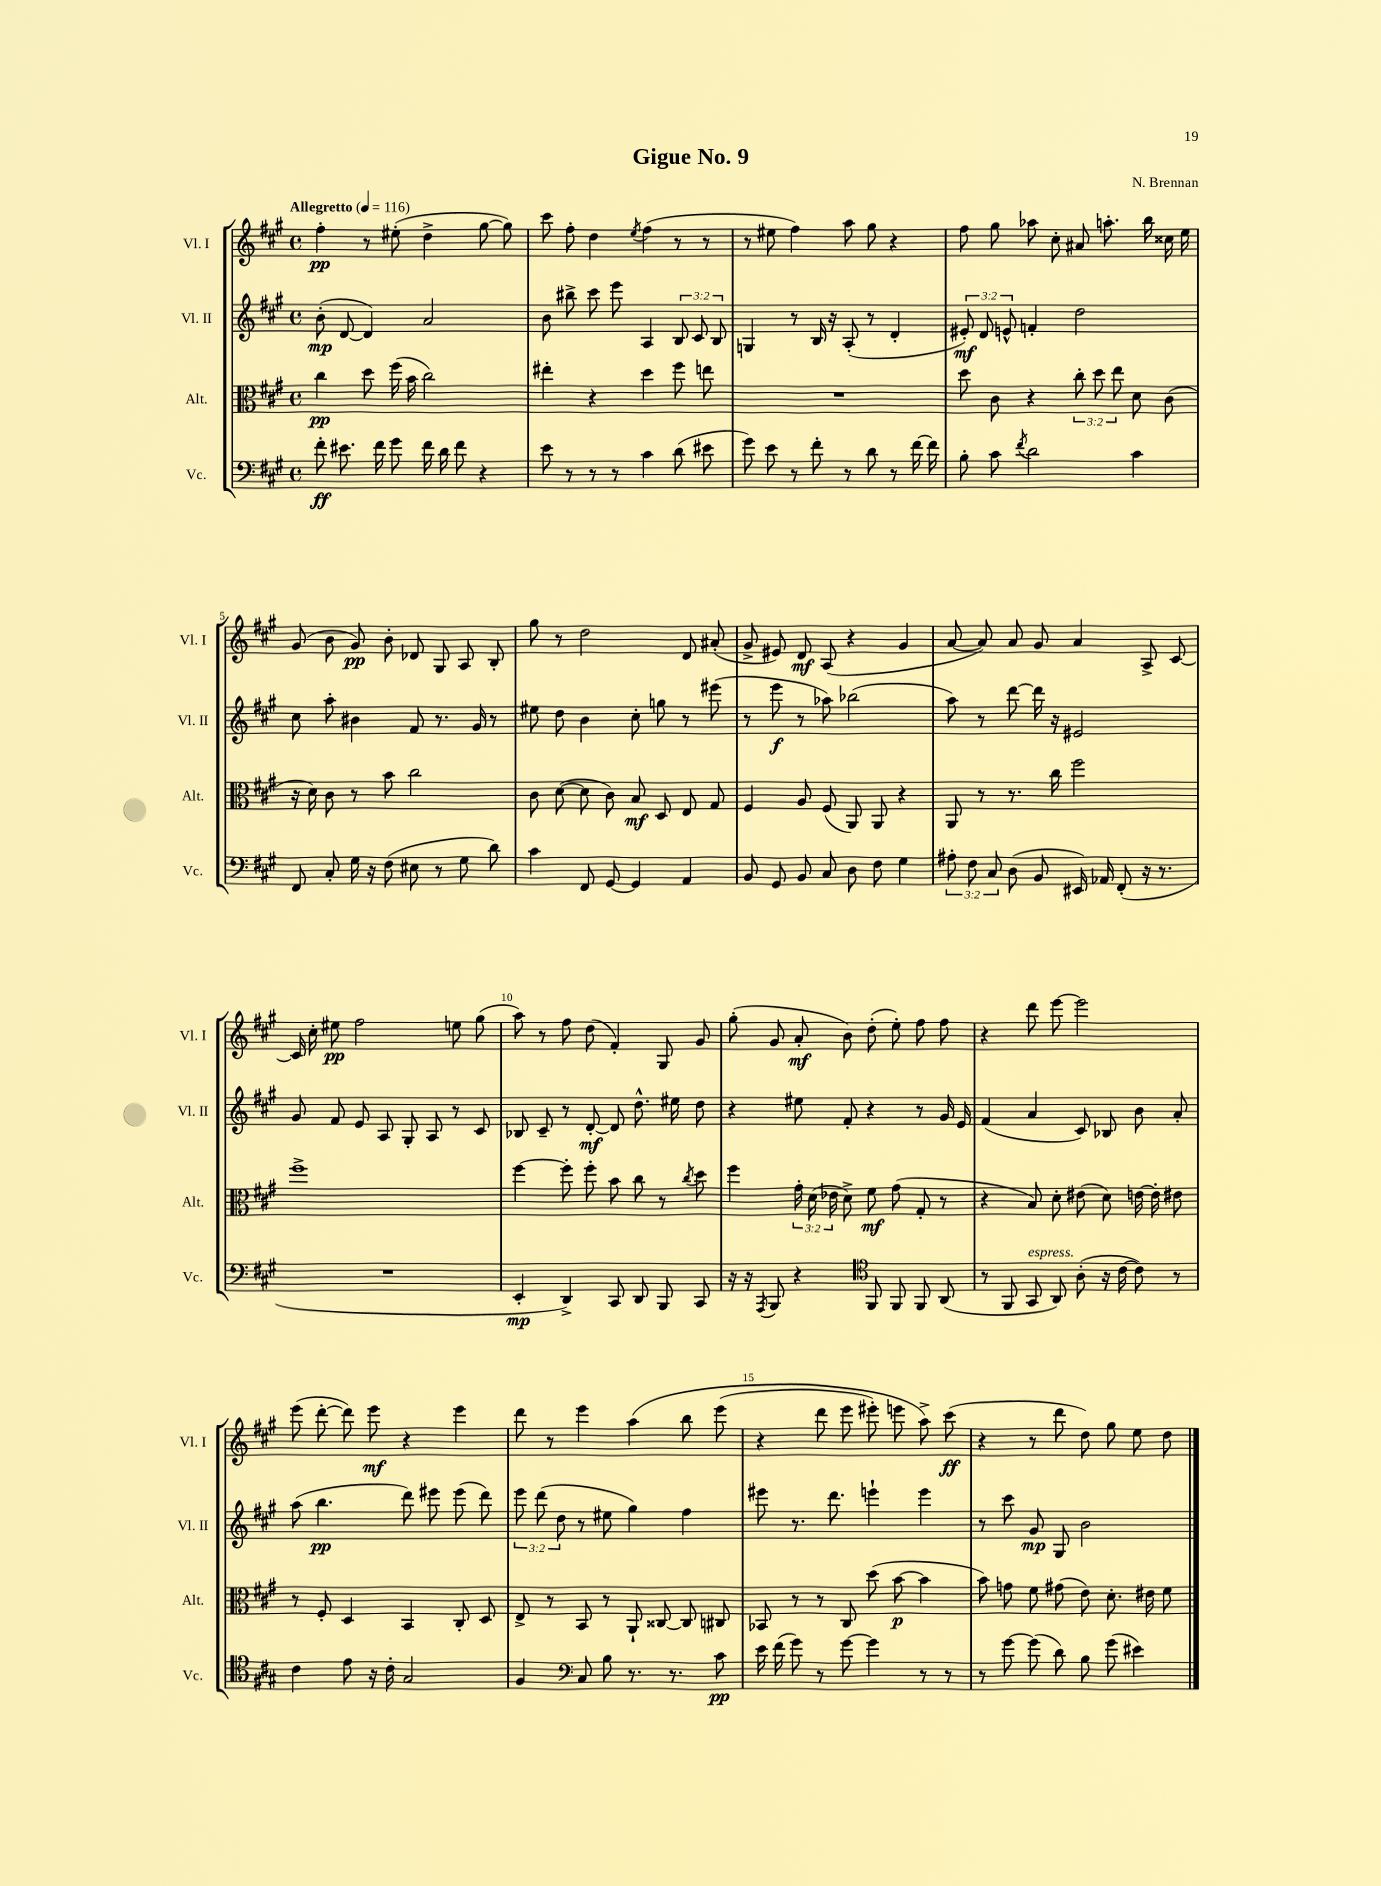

**kern	**kern	**kern	**kern
*staff4	*staff3	*staff2	*staff1
*clefF4	*clefC3	*clefG2	*clefG2
*k[f#c#g#]	*k[f#c#g#]	*k[f#c#g#]	*k[f#c#g#]
*M4/4	*M4/4	*M4/4	*M4/4
*met(c)	*met(c)	*met(c)	*met(c)
*MM116	*MM116	*MM116	*MM116
8f#'\	4cc#\	(8b'\	4ff#'\
8.e#\	.	[8d/	.
.	8dd\	4d/])	8r
16f#\	.	.	.
8g#\	(16ff#\	.	(8ee#'\
.	16b\	.	.
16f#\	2cc#\)	2a/	4dd^\
16d\	.	.	.
8f#\	.	.	.
4r	.	.	[8gg#\
.	.	.	8gg#\])
=	=	=	=
8e\	4ee#'\	8b\	8ccc#\
8r	.	8bb#^\	8ff#'\
8r	4r	8ccc#\	4dd\
8r	.	8eee\	.
.	.	.	8qee/
4c#\	4dd\	4A/	(4ff#\
(8d\	8ff#\	12B/	8r
.	.	12c#/	.
8e#\	8ee\	.	8r
.	.	12B/	.
=	=	=	=
8g#\)	1r	4G/	8r
8e\	.	.	8ee#\
8r	.	8r	4ff#\)
8f#'\	.	16B/	.
.	.	16r	.
8r	.	(8A'/	8aa\
8d\	.	8r	8gg#\
8r	.	4d'/	4r
[16f#\	.	.	.
16f#\]	.	.	.
=	=	=	=
8B'\	8dd\	12e#'/)	8ff#\
.	.	12d/	.
8c#\	8c#\	.	8gg#\
.	.	12e^^/	.
8qf#/	.	.	.
2d\	4r	4f'/	8aa-\
.	.	.	8cc#'\
.	12cc#'\	2dd\	8a#/
.	12dd\	.	.
.	.	.	8.aa'\
.	12ee\	.	.
4c#\	8d\	.	.
.	.	.	16bb\
.	(8c#\	.	16cc##\
.	.	.	16ee\
=	=	=	=
8FF#/	16r	8cc#\	(8g#/
.	16d\)	.	.
8C#'/	8c#\	8aa'\	8b\
16G#\	8r	4b#\	8g#/)
16r	.	.	.
(8F#\	8b\	.	8b'\
8E#\	2cc#\	8f#/	8d-/
8r	.	8.r	8G#/
8G#\	.	.	8A/
.	.	16g#/	.
8d\)	.	8r	8B'/
=	=	=	=
4c#\	8c#\	8ee#\	8gg#\
.	([8d\	8dd\	8r
8FF#/	8d\]	4b\	2dd\
[8GG#/	8c#\)	.	.
4GG#/]	8B/	8cc#'\	.
.	8D/	8gg\	.
4AA/	8E/	8r	8d/
.	8G#/	(8eee#\	(8a#'/
=	=	=	=
8BB/	4F#/	8r	8g#^/
8GG#/	.	8eee\	8e#/)
8BB/	8A/	8r	8d/
8C#/	(8F#/	8aa-\)	(8A/
8D\	8AA/)	(2bb-\	4r
8F#\	8AA/	.	.
4G#\	4r	.	4g#/
=	=	=	=
12A#'\	8AA/	8aa\)	[8a/
12F#\	.	.	.
.	8r	8r	8a/])
12C#/	.	.	.
(8D\	8.r	[8ddd\	8a/
8BB/	.	16ddd\]	8g#/
.	16cc#\	16r	.
16EE#/)	2ff#\	2e#/	4a/
16AA-/	.	.	.
(8FF#'/	.	.	.
16r	.	.	8A^/
8.r	.	.	.
.	.	.	[8c#/
=	=	=	=
1r	1ff#^	8g#/	16c#/]
.	.	.	16cc#'\
.	.	8f#/	8ee#\
.	.	8e/	2ff#\
.	.	8A/	.
.	.	8G#'/	.
.	.	8A/	.
.	.	8r	8ee\
.	.	8c#/	(8gg#\
=	=	=	=
4EE'/	[4ff#\	8B-/	8aa\)
.	.	8c#~/	8r
4DD^/)	8ff#'\]	8r	8ff#\
.	8ff#'\	[8d'/	(8dd\
8CC#/	8b\	8d/]	4f#'/)
8DD/	8cc#\	8.dd^^\	.
8BBB/	8r	.	8G#/
.	.	16ee#\	.
.	8qcc#/	.	.
8CC#/	8dd\	8dd\	8g#/
=	=	=	=
16r	4ff#\	4r	(8gg#'\
16r	.	.	.
8qAAA/	.	.	.
8BBB/	.	.	8g#/
4r	24g#'\	8ee#\	8a'/
.	(24d\	.	.
.	24e-\	.	.
.	8d^\)	8f#'/	8b\)
*clefC4	*	*	*
8FF#/	8f#\	4r	(8dd'\
8FF#/	(8g#\	.	8ee'\)
8FF#/	8G#'/	8r	8ff#\
(8AA/	8r	16g#/	8ff#\
.	.	16e/	.
=	=	=	=
8r	4r	(4f#/	4r
8FF#/	.	.	.
8GG#/	8B/)	4a/	8ddd\
8AA/)	8d'\	.	[8eee\
(8A'\	(8e#\	8c#/)	2eee\]
16r	8d\)	8B-/	.
[16c#\	.	.	.
8c#\])	[16e\	8b\	.
.	16e'\]	.	.
8r	8e#\	8a'/	.
=	=	=	=
4c#\	8r	(8aa\	(8eee\
.	8F#'/	4.bb\	[8ddd'\
8e\	4D/	.	8ddd\])
16r	.	.	8eee\
16c#'\	.	.	.
2G#/	4BB/	8ddd\)	4r
.	.	8eee#\	.
.	8C#'/	(8eee#\	4eee\
.	8D/	8ddd\)	.
=	=	=	=
4F#/	8E^/	12eee\	8ddd\
.	.	(12ddd\	.
.	8r	.	8r
.	.	12dd\	.
*clefF4	*	*	*
8C#/	8BB/	8r	4eee\
8B\	8r	8ee#\	.
8.r	8AA`/	4gg#\)	&(4aa\
.	[8C##/	.	.
8.r	.	.	.
.	8C##/]	4ff#\	8bb\
8c#\	8C#/	.	(8eee\
=	=	=	=
16e\	8BB-/	8eee#\	4r
(16f#\	.	.	.
8g#\)	8r	8.r	.
8r	8r	.	8ddd\
.	.	8.ddd\	.
[8g#\	8C#/	.	8eee\
4g#\]	(8dd\	4eee`\	8eee#'\)
.	[8b\	.	8eee\
8r	4b\]	4eee\	8aa^\&)
8r	.	.	(8ccc#\
=	=	=	=
8r	8b\)	8r	4r
[8g#\	8g\	8ccc#\	.
(8g#\]	8f#\	8g#/	8r
8d\)	(8g#\	8G#/	8ddd\
8B\	8e\)	2b\	8dd\)
(8g#\	8.d'\	.	8gg#\
4e#\)	.	.	8ee\
.	16e#\	.	.
.	8f#\	.	8dd\
==	==	==	==
*-	*-	*-	*-
